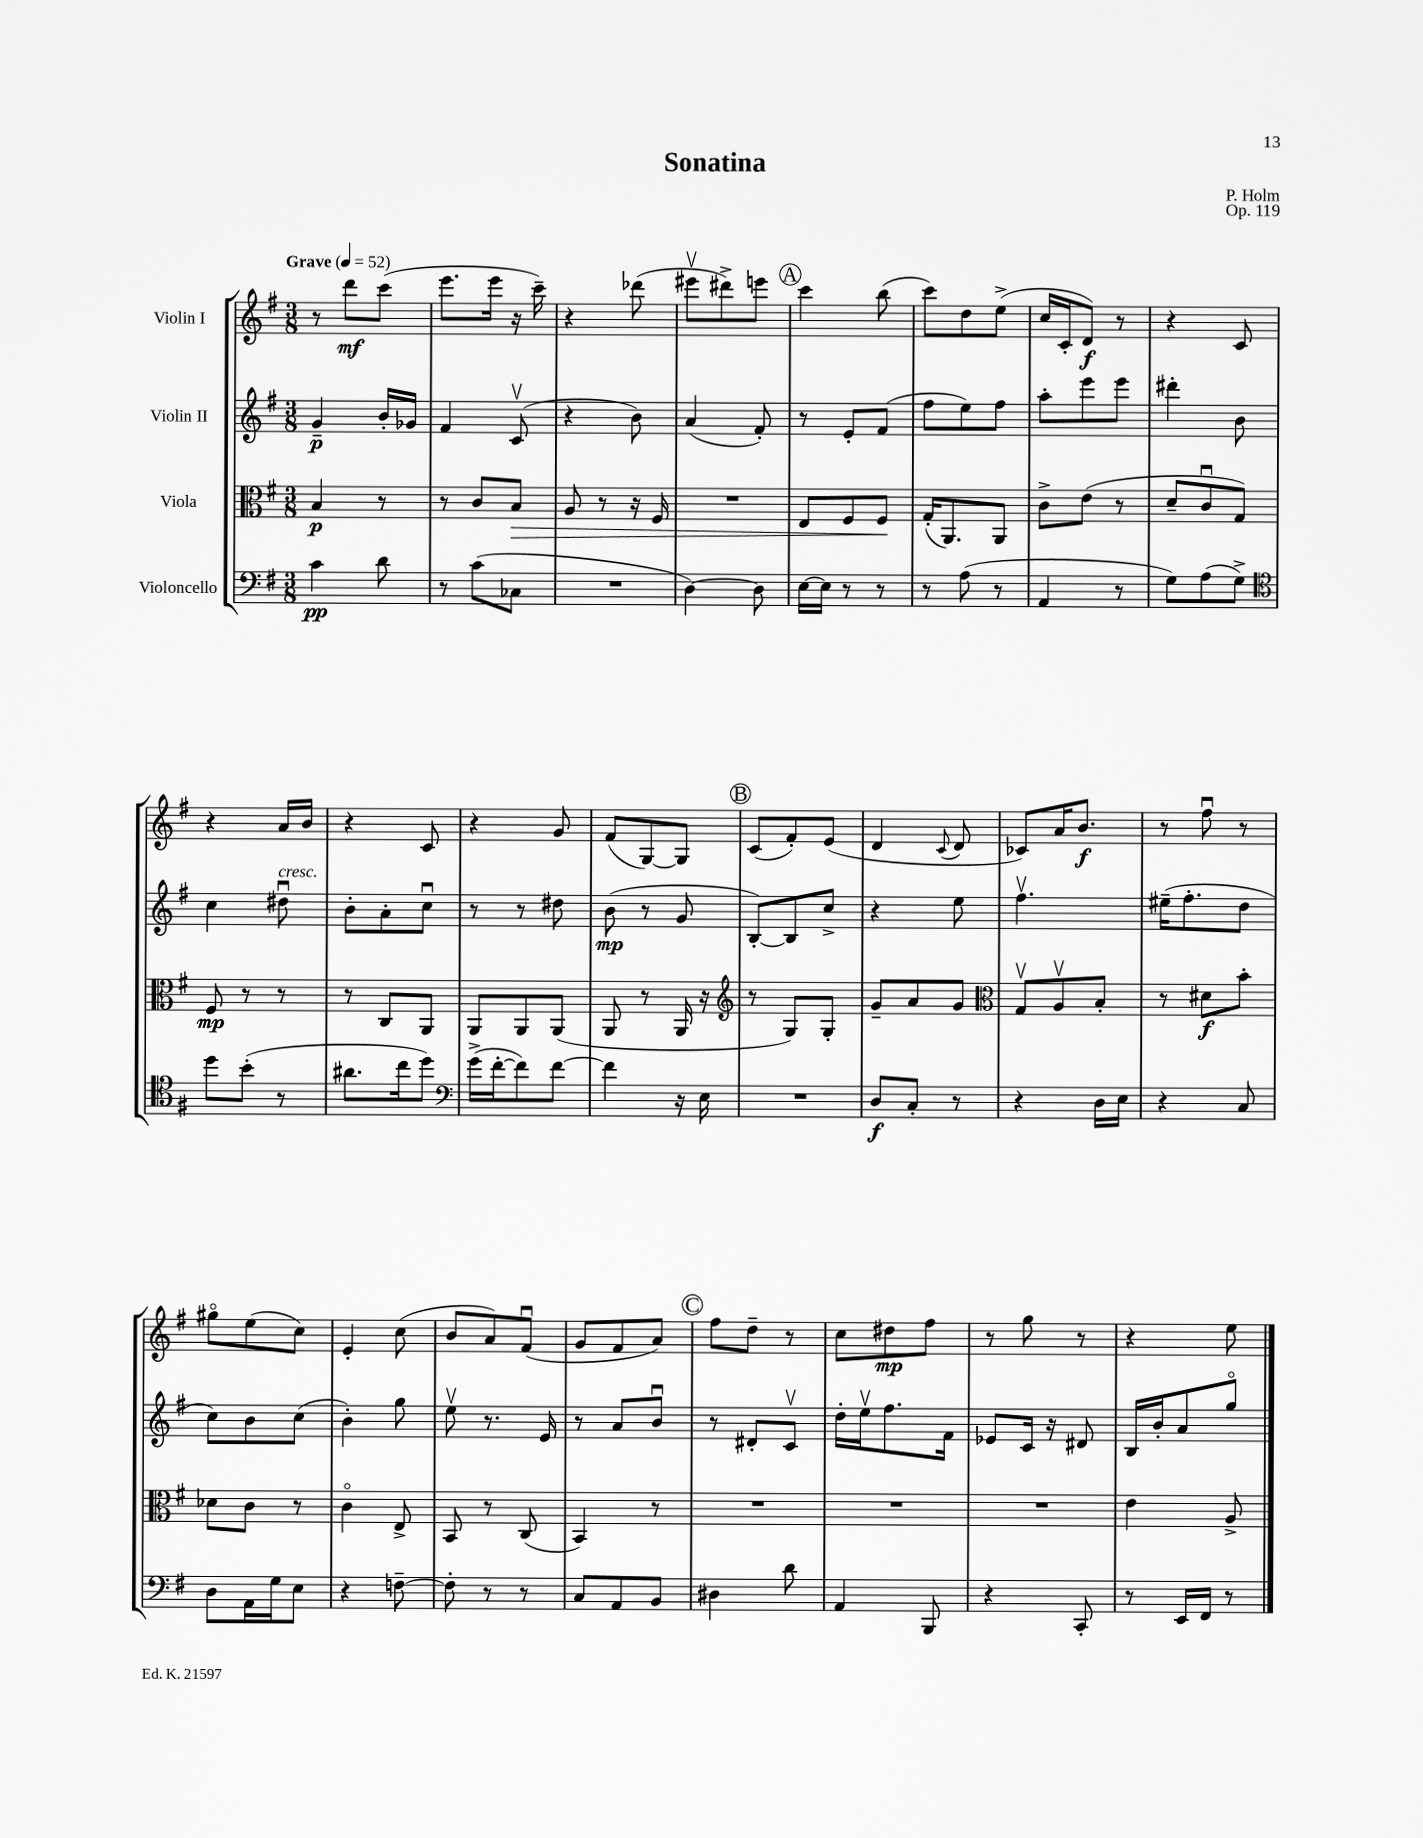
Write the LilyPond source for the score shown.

\header { title = "Sonatina" composer = "P. Holm" opus = "Op. 119" }
<<
\new StaffGroup <<
\new Staff = "s0" \with { instrumentName = "Violin I" } {
    \clef treble \key g \major \numericTimeSignature \time 3/8 \tempo "Grave" 4 = 52
    r8 d'''8\mf c'''8( |
    e'''8. e'''16 r16 c'''16--) |
    r4 des'''8( |
    eis'''8\upbow dis'''8->) e'''8 |
    \mark \markup { \circle "A" } c'''4 b''8( |
    c'''8) d''8 e''8->( |
    c''16 c'16-. d'8\f) r8 |
    r4 c'8 |
    r4 a'16 b'16 |
    r4 c'8 |
    r4 g'8 |
    fis'8( g8~) g8 |
    \mark \markup { \circle "B" } c'8( fis'8-.) e'8( |
    d'4 \appoggiatura { c'8 } d'8 |
    ces'8) a'16 b'8.\f |
    r8 fis''8\downbow r8 |
    gis''8\flageolet e''8( c''8) |
    e'4-. c''8( |
    b'8 a'8) fis'8\downbow( |
    g'8 fis'8 a'8) |
    \mark \markup { \circle "C" } fis''8 d''8-- r8 |
    c''8 dis''8\mp fis''8 |
    r8 g''8 r8 |
    r4 e''8 \bar "|." |
}
\new Staff = "s1" \with { instrumentName = "Violin II" } {
    \clef treble \key g \major \numericTimeSignature \time 3/8
    g'4--\p b'16-. ges'16 |
    fis'4 c'8\upbow( |
    r4 b'8) |
    a'4( fis'8-.) |
    \mark \markup { \circle "A" } r8 e'8-. fis'8( |
    fis''8 e''8) fis''8 |
    a''8-. e'''8 e'''8 |
    dis'''4-. b'8 |
    c''4 dis''8\downbow^\markup { \italic "cresc." } |
    b'8-. a'8-. c''8\downbow |
    r8 r8 dis''8 |
    b'8\mp( r8 g'8 |
    \mark \markup { \circle "B" } b8~-.) b8 c''8-> |
    r4 e''8 |
    fis''4.\upbow |
    eis''16--( fis''8.-. d''8 |
    c''8) b'8 c''8( |
    b'4-.) g''8 |
    e''8\upbow r8. e'16 |
    r8 a'8 b'8\downbow |
    \mark \markup { \circle "C" } r8 dis'8-. c'8\upbow |
    d''16-. e''16\upbow fis''8. fis'16 |
    ees'8 c'16 r16 dis'8 |
    b16 b'16-. a'8 g''8\flageolet \bar "|." |
}
\new Staff = "s2" \with { instrumentName = "Viola" } {
    \clef alto \key g \major \numericTimeSignature \time 3/8
    b4\p r8 |
    r8 c'8 b8\> |
    a8 r8 r16 fis16 |
    R4. |
    \mark \markup { \circle "A" } e8 fis8 fis8\! |
    g16-.( a,8.) a,8 |
    c'8-> e'8( r8 |
    d'8-- c'8\downbow g8) |
    fis8\mp r8 r8 |
    r8 c8 a,8 |
    a,8 a,8 a,8( |
    a,8 r8 a,16 r16 |
    \mark \markup { \circle "B" } \clef treble r8 g8) g8-. |
    g'8-- a'8 g'8 |
    \clef alto g8\upbow a8\upbow b8-. |
    r8 dis'8\f b'8-. |
    des'8 c'8 r8 |
    c'4\flageolet e8-> |
    b,8 r8 c8( |
    b,4) r8 |
    \mark \markup { \circle "C" } R4. |
    R4. |
    R4. |
    e'4 a8-> \bar "|." |
}
\new Staff = "s3" \with { instrumentName = "Violoncello" } {
    \clef bass \key g \major \numericTimeSignature \time 3/8
    c'4\pp d'8 |
    r8 c'8( ces8 |
    R4. |
    d4~) d8 |
    \mark \markup { \circle "A" } e16~ e16 r8 r8 |
    r8 a8( r8 |
    a,4 r8 |
    g8) a8( g8->) |
    \clef tenor d''8 b'8-.( r8 |
    ais'8. c''16 d''8) |
    \clef bass g'16->( fis'16~-. fis'8) fis'8~ |
    fis'4 r16 e16 |
    \mark \markup { \circle "B" } R4. |
    d8\f c8-. r8 |
    r4 d16 e16 |
    r4 c8 |
    d8 a,16 g16 e8 |
    r4 f8~-- |
    f8-. r8 r8 |
    c8 a,8 b,8 |
    \mark \markup { \circle "C" } dis4 d'8 |
    a,4 b,,8 |
    r4 c,8-. |
    r8 e,16 fis,16 r8 \bar "|." |
}
>>
>>
\layout { \context { \Score \remove "Bar_number_engraver" } }
